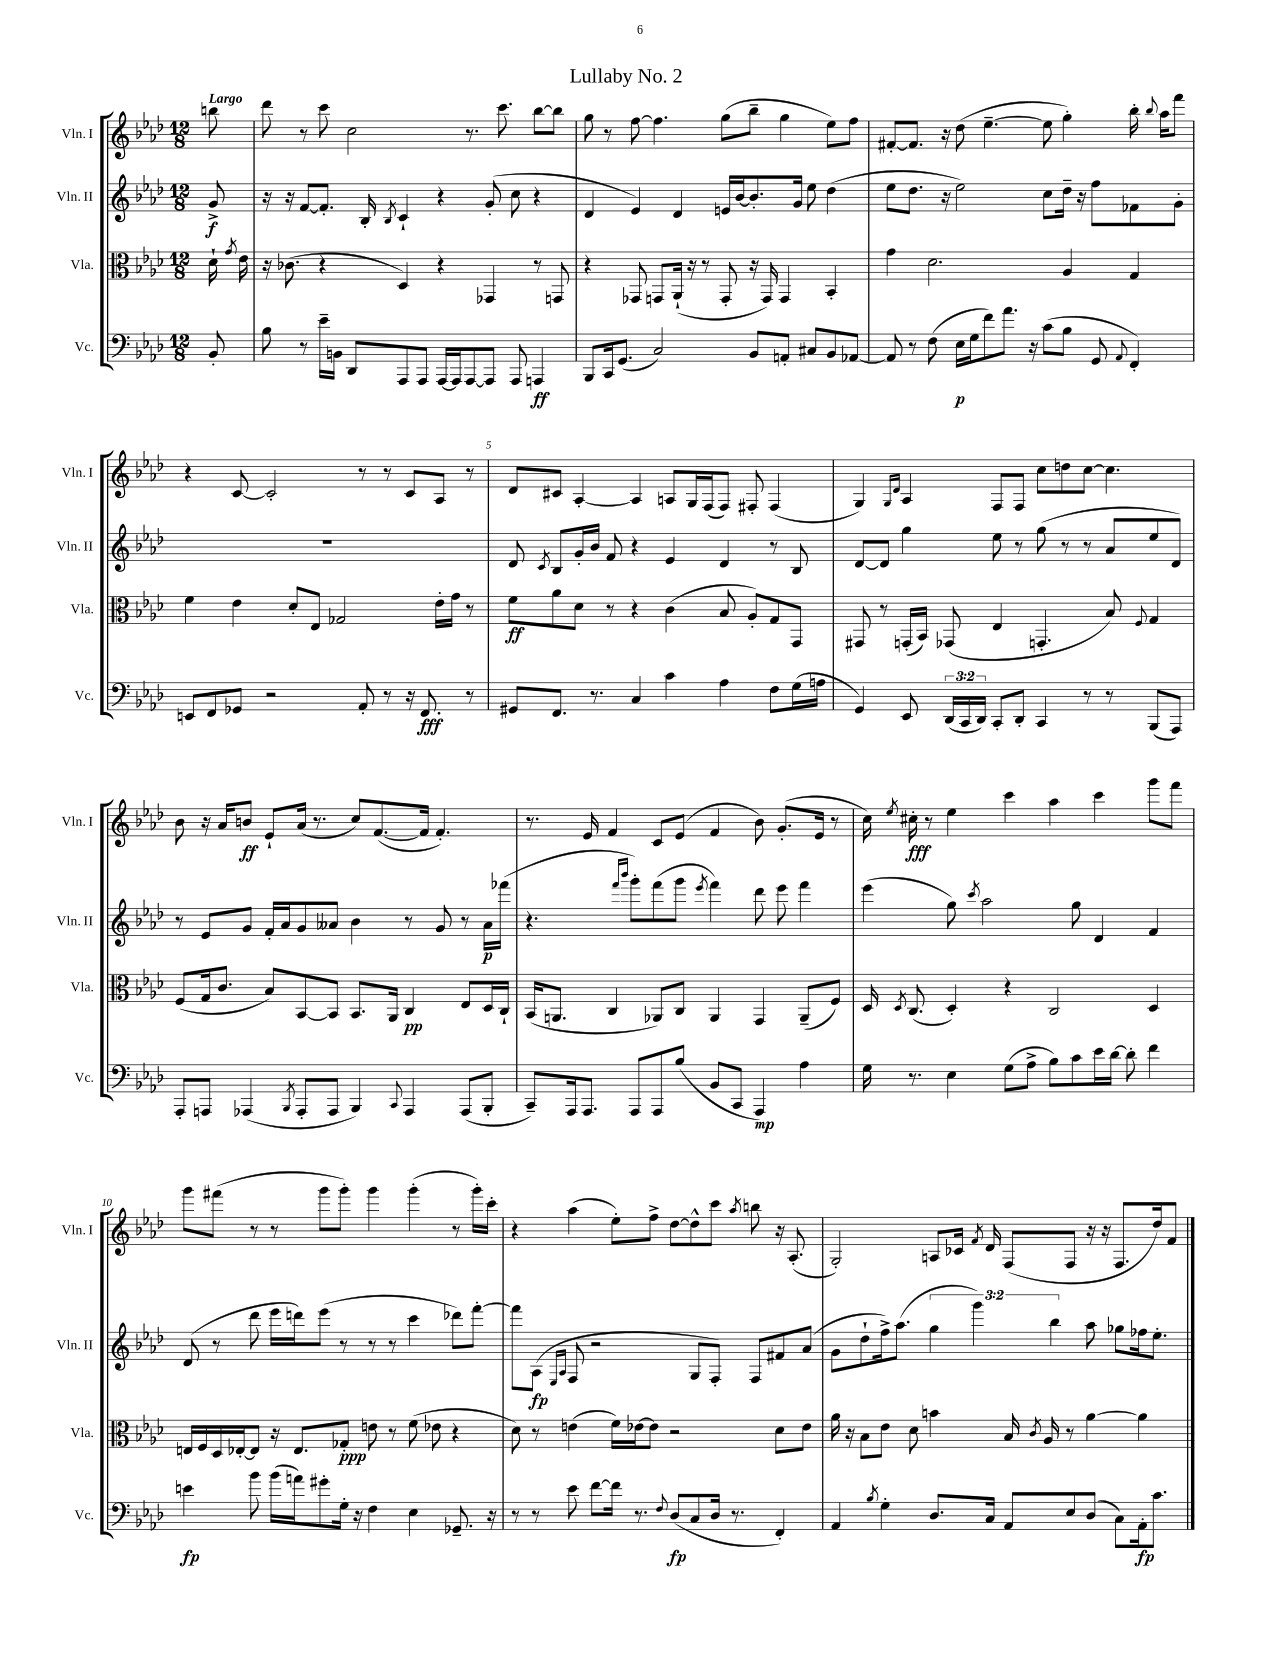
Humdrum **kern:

**kern	**dynam	**kern	**dynam	**kern	**dynam	**kern	**dynam
*part4	*part4	*part3	*part3	*part2	*part2	*part1	*part1
*staff4	*staff4	*staff3	*staff3	*staff2	*staff2	*staff1	*staff1
*I"Vc.	*	*I"Vla.	*	*I"Vln. II	*	*I"Vln. I	*
*I'Vc.	*	*I'Vla.	*	*I'Vln. II	*	*I'Vln. I	*
*clefF4	*	*clefC3	*	*clefG2	*	*clefG2	*
*k[b-e-a-d-]	*	*k[b-e-a-d-]	*	*k[b-e-a-d-]	*	*k[b-e-a-d-]	*
*M12/8	*	*M12/8	*	*M12/8	*	*M12/8	*
=	=	=	=	=	=	=	=
!	!	!	!	!	!	!LO:TX:a:B:t=Largo	!
8BB-'/	.	16d-`\	.	8g^/	f	8bbn\	.
.	.	8qg/	.	.	.	.	.
.	.	16e-\	.	.	.	.	.
=1	=1	=1	=1	=1	=1	=1	=1
8B-\	.	16r	.	16r	.	8ddd-\	.
.	.	(8.c-X\	.	16r	.	.	.
8r	.	.	.	[8f/L	.	8r	.
16e-~\LL	.	4r	.	8.f'/J]	.	8ccc\	.
16BBn\JJ	.	.	.	.	.	.	.
8DD-/L	.	.	.	.	.	2cc\	.
.	.	.	.	16B-'/	.	.	.
.	.	.	.	8qB-/	.	.	.
8AAA-/	.	4D-/)	.	4c`/	.	.	.
8AAA-/J	.	.	.	.	.	.	.
[16AAA-/LL	.	4r	.	4r	.	.	.
16AAA-/J]	.	.	.	.	.	.	.
[8AAA-/	.	.	.	.	.	8.r	.
8AAA-/J]	.	4GG-X/	.	(8g'/	.	.	.
.	.	.	.	.	.	8.ccc\	.
8AAA-/	.	.	.	8cc\	.	.	.
4AAAn/	ff	8r	.	4r	.	[8bb-\L	.
.	.	8GGn/	.	.	.	8bb-\J]	.
=2	=2	=2	=2	=2	=2	=2	=2
8BBB-/L	.	4r	.	4d-/	.	8gg\	.
16CC/k	.	.	.	.	.	8r	.
(8.GG/J	.	.	.	.	.	.	.
.	.	8GG-X/	.	4e-/)	.	[8ff\	.
2C/)	.	8GGn/L	.	.	.	4.ff\]	.
.	.	(16AA-`/Jk	.	4d-/	.	.	.
.	.	16r	.	.	.	.	.
.	.	8r	.	.	.	.	.
.	.	8GG'/	.	16en/LL	.	(8gg\L	.
.	.	.	.	[16b-/J	.	.	.
8BB-/L	.	16r	.	8.b-'/]	.	8bb-~\J	.
.	.	16GG/)	.	.	.	.	.
8AAn'/J	.	4GG/	.	.	.	4gg\	.
.	.	.	.	16g/Jk	.	.	.
8C#X/L	.	.	.	8ee-\	.	.	.
8BB-/	.	4BB-'/	.	(4dd-\	.	8ee-\L)	.
[8AA-X/J	.	.	.	.	.	8ff\J	.
=3	=3	=3	=3	=3	=3	=3	=3
8AA-/]	.	4g\	.	8ee-\L	.	[8f#X'/L	.
8r	.	.	.	8.dd-\J	.	8.f#/J]	.
(8F\	.	2.d-\	.	.	.	.	.
.	.	.	.	16r	.	16r	.
16E-\LL	p	.	.	2ee-\)	.	(8dd-\	.
16G\J	.	.	.	.	.	.	.
8f\)	.	.	.	.	.	[4.ee-~\	.
8.a-\J	.	.	.	.	.	.	.
16r	.	.	.	.	.	.	.
(8c\L	.	.	.	8cc\L	.	8ee-\]	.
8B-\J	.	4A-/	.	16dd-~\Jk	.	4gg'\)	.
.	.	.	.	16r	.	.	.
8GG/	.	.	.	8ff\L	.	.	.
8qqAA-/	.	.	.	.	.	.	.
4FF'/)	.	4G/	.	8f-X\	.	16bb-'\	.
.	.	.	.	.	.	8qqbb-/	.
.	.	.	.	.	.	16aa-\KL	.
.	.	.	.	8g'\J	.	8fff\J	.
!!LO:LB:g=z
=4	=4	=4	=4	=4	=4	=4	=4
8EEn/L	.	4f\	.	1.r	.	4r	.
8FF/	.	.	.	.	.	.	.
8GG-X/J	.	4e-\	.	.	.	[8c/	.
2r	.	.	.	.	.	2c'/]	.
.	.	8d-'/L	.	.	.	.	.
.	.	8E-/J	.	.	.	.	.
.	.	2G-X/	.	.	.	.	.
8AA-'/	.	.	.	.	.	8r	.
8r	.	.	.	.	.	8r	.
16r	.	.	.	.	.	8c/L	.
8.FF/	fff	.	.	.	.	.	.
.	.	16e-'\LL	.	.	.	8A-/J	.
.	.	16g\JJ	.	.	.	.	.
8r	.	8r	.	.	.	8r	.
=5	=5	=5	=5	=5	=5	=5	=5
8GG#X/L	.	8f\L	ff	8d-/	.	8d-/L	.
.	.	.	.	8qc/	.	.	.
8.FF/J	.	8a-\	.	8B-/L	.	8c#X/J	.
.	.	8d-\J	.	16g'/L	.	[4A-'/	.
8.r	.	.	.	16b-/JJ	.	.	.
.	.	8r	.	8f/	.	.	.
4C/	.	4r	.	4r	.	4A-/]	.
4c\	.	(4c\	.	4e-/	.	8An/L	.
.	.	.	.	.	.	16G/L	.
.	.	.	.	.	.	(16F/J	.
4A-\	.	8B-/	.	4d-/	.	8F/J)	.
.	.	8A-'/L)	.	.	.	8F#X'/	.
8F\L	.	8G/	.	8r	.	(4F#/	.
(16G\L	.	8GG/J	.	8B-/	.	.	.
16An\JJ	.	.	.	.	.	.	.
=6	=6	=6	=6	=6	=6	=6	=6
4GG/)	.	8GG#X/	.	[8d-/L	.	4G/)	.
.	.	8r	.	8d-/J]	.	.	.
.	.	.	.	.	.	16qqG/LL	.
.	.	.	.	.	.	16qqd-/JJ	.
8EE-/	.	(16GGn'/LL	.	4gg\	.	4A-/	.
.	.	16BB-/JJ)	.	.	.	.	.
(24DD-/LL	.	(8GG-X/	.	.	.	.	.
24CC/	.	.	.	.	.	.	.
24DD-/JJ)	.	.	.	.	.	.	.
8CC'/L	.	4E-/	.	8ee-\	.	8F/L	.
8DD-'/J	.	.	.	8r	.	8F/J	.
4CC/	.	4.GGn'/	.	(8gg\	.	8cc\L	.
.	.	.	.	8r	.	8ddn\	.
8r	.	.	.	8r	.	[8cc\J	.
8r	.	8B-/)	.	8a-/L	.	4.cc\]	.
.	.	8qqF/	.	.	.	.	.
(8BBB-/L	.	4G/	.	8ee-/	.	.	.
8AAA-/J)	.	.	.	8d-/J)	.	.	.
!!LO:LB:g=z
=7	=7	=7	=7	=7	=7	=7	=7
8AAA-'/L	.	(8F/L	.	8r	.	8b-\	.
8AAAn/J	.	16G/k	.	8e-/L	.	16r	.
.	.	8.c/J	.	.	.	16a-/KL	.
(4AAA-X/	.	.	.	8g/J	.	8bn/J	ff
.	.	8B-/L)	.	16f'/LL	.	8e-`/L	.
.	.	.	.	16a-/J	.	.	.
8qBBB-/	.	.	.	.	.	.	.
8AAA-'/L	.	[8BB-/	.	8g/	.	(16a-/Jk	.
.	.	.	.	.	.	8.r	.
8AAA-/J	.	8BB-/J]	.	8a--X/J	.	.	.
4BBB-/)	.	8.BB-/L	.	4b-\	.	8cc/L)	.
.	.	.	.	.	.	([8.f/	.
.	.	16AA-/Jk	.	.	.	.	.
8qqCC/	.	.	.	.	.	.	.
4AAA-/	.	4C/	pp	8r	.	.	.
.	.	.	.	.	.	16f/Jk]	.
.	.	.	.	8g/	.	4.f'/)	.
(8AAA-/L	.	8E-/L	.	8r	.	.	.
8BBB-'/J	.	16D-/L	.	16a--\LL	p	.	.
.	.	16C`/JJ	.	(16fff-X\JJ	.	.	.
=8	=8	=8	=8	=8	=8	=8	=8
8CC~/L)	.	(16BB-/KL	.	4.r	.	8.r	.
.	.	8.AAn/J	.	.	.	.	.
16AAA-/k	.	.	.	.	.	.	.
8.AAA-/J	.	.	.	.	.	16e-/	.
.	.	4C/	.	.	.	4f/	.
.	.	.	.	16qqfff/LL	.	.	.
.	.	.	.	16qqbbb-/JJ	.	.	.
8AAA-/L	.	.	.	8ggg'\L)	.	.	.
8AAA-/	.	8AA-X/L)	.	(8fff\	.	8c/L	.
(8B-/J	.	8C/J	.	8ggg\J	.	(8e-/J	.
.	.	.	.	8qeee-/	.	.	.
8BB-/L	.	4AA-/	.	4fff\)	.	4f/	.
8CC/J	.	.	.	.	.	.	.
4AAA-/)	mp	4GG/	.	8ddd-\	.	8b-\)	.
.	.	.	.	8eee-\	.	(8.g'/L	.
4A-\	.	(8AA-~/L	.	4fff\	.	.	.
.	.	.	.	.	.	16e-/Jk	.
.	.	8F/J)	.	.	.	8r	.
=9	=9	=9	=9	=9	=9	=9	=9
16G\	.	16D-/	.	(4eee-\	.	16cc\)	.
.	.	8qD-/	.	.	.	8qee-/	.
8.r	.	(8.C/	.	.	.	16cc#X'\	fff
.	.	.	.	.	.	8r	.
4E-\	.	4D-'/)	.	8gg\)	.	4ee-\	.
.	.	.	.	8qccc/	.	.	.
.	.	.	.	2aa-\	.	.	.
(8G\L	.	4r	.	.	.	4ccc\	.
8A-^\J	.	.	.	.	.	.	.
8B-\L)	.	2C/	.	.	.	4aa-\	.
8c\	.	.	.	8gg\	.	.	.
16e-\L	.	.	.	4d-/	.	4ccc\	.
[16d-\JJ	.	.	.	.	.	.	.
8d-'\]	.	.	.	.	.	.	.
4f\	.	4D-/	.	4f/	.	8ggg\L	.
.	.	.	.	.	.	8fff\J	.
!!LO:LB:g=z
=10	=10	=10	=10	=10	=10	=10	=10
4en\	fp	16En/LL	.	(8d-/	.	8ggg\L	.
.	.	16F/	.	.	.	.	.
.	.	16D-/	.	8r	.	(8fff#X\J	.
.	.	[16E-X'/J	.	.	.	.	.
8b-\	.	8E-/J]	.	8ddd-\	.	8r	.
(16b-\LL	.	16r	.	16eee-\LL	.	8r	.
16an\J)	.	8.E-/L	.	16dddn\J)	.	.	.
8g#X'\	.	.	.	(8eee-\J	.	8ggg\L	.
16G'\Jk	.	8G-X'/J	ppp	8r	.	8ggg'\J)	.
16r	.	.	.	.	.	.	.
4F\	.	8en\	.	8r	.	4ggg\	.
.	.	8r	.	8r	.	.	.
4E-\	.	(8f\	.	4ccc\	.	(4ggg'\	.
.	.	8e-X\	.	.	.	.	.
8.GG-X~/	.	4r	.	8ddd-X\L)	.	8r	.
.	.	.	.	[8fff'\J	.	16ggg'\LL)	.
16r	.	.	.	.	.	16ccc'\JJ	.
=11	=11	=11	=11	=11	=11	=11	=11
8r	.	8d-\)	.	8fff\L]	.	4r	.
8r	.	8r	.	(8A-\J	fp	.	.
.	.	.	.	16qqE-/LL	.	.	.
.	.	.	.	16qqA-/JJ	.	.	.
8e-\	.	(4en\	.	8F/	.	(4aa-\	.
[8f\L	.	.	.	2r	.	.	.
16f\Jk]	.	16f\LL)	.	.	.	8ee-'\L)	.
8.r	.	[16e-X\J	.	.	.	.	.
.	.	8e-\J]	.	.	.	8ff^\J	.
8qqF/	.	.	.	.	.	.	.
(8D-/L	fp	2r	.	.	.	[8dd-\L	.
8C/	.	.	.	8G/L	.	8dd-^^\]	.
16D-/Jk	.	.	.	8F'/J)	.	8ccc\J	.
8.r	.	.	.	.	.	.	.
.	.	.	.	.	.	8qaa-/	.
.	.	.	.	8F/L	.	8bbn\	.
4FF'/)	.	8d-\L	.	8f#X/	.	16r	.
.	.	.	.	.	.	(8.A-'/	.
.	.	8e-\J	.	(8a-/J	.	.	.
=12	=12	=12	=12	=12	=12	=12	=12
4AA-/	.	16a-\	.	8g\L	.	2G'/)	.
.	.	16r	.	.	.	.	.
.	.	8B-\L	.	8dd-`\	.	.	.
8qB-/	.	.	.	.	.	.	.
4G'\	.	8e-\J	.	16ff^\k)	.	.	.
.	.	.	.	(8.aa-\J	.	.	.
.	.	8d-\	.	.	.	.	.
8.D-/L	.	4bn\	.	6gg\	.	8An/L	.
.	.	.	.	.	.	16c-X/Jk	.
.	.	.	.	6ggg\)	.	.	.
.	.	.	.	.	.	8qf/	.
16C/Jk	.	.	.	.	.	16d-/	.
8AA-/L	.	16B-/	.	.	.	(8F/L	.
.	.	8qc/	.	.	.	.	.
.	.	16A-/	.	.	.	.	.
.	.	.	.	6bb-\	.	.	.
8E-/	.	8r	.	.	.	8F/J	.
(8D-/J	.	[4a-\	.	8aa-\	.	16r	.
.	.	.	.	.	.	16r	.
8C\L)	.	.	.	8gg-X\L	.	8.F/L	.
16AA-'\k	fp	4a-\]	.	16ff-X\k	.	.	.
8.c\J	.	.	.	8.ee-'\J	.	16dd-/k)	.
.	.	.	.	.	.	8f/J	.
==	==	==	==	==	==	==	==
*-	*-	*-	*-	*-	*-	*-	*-
